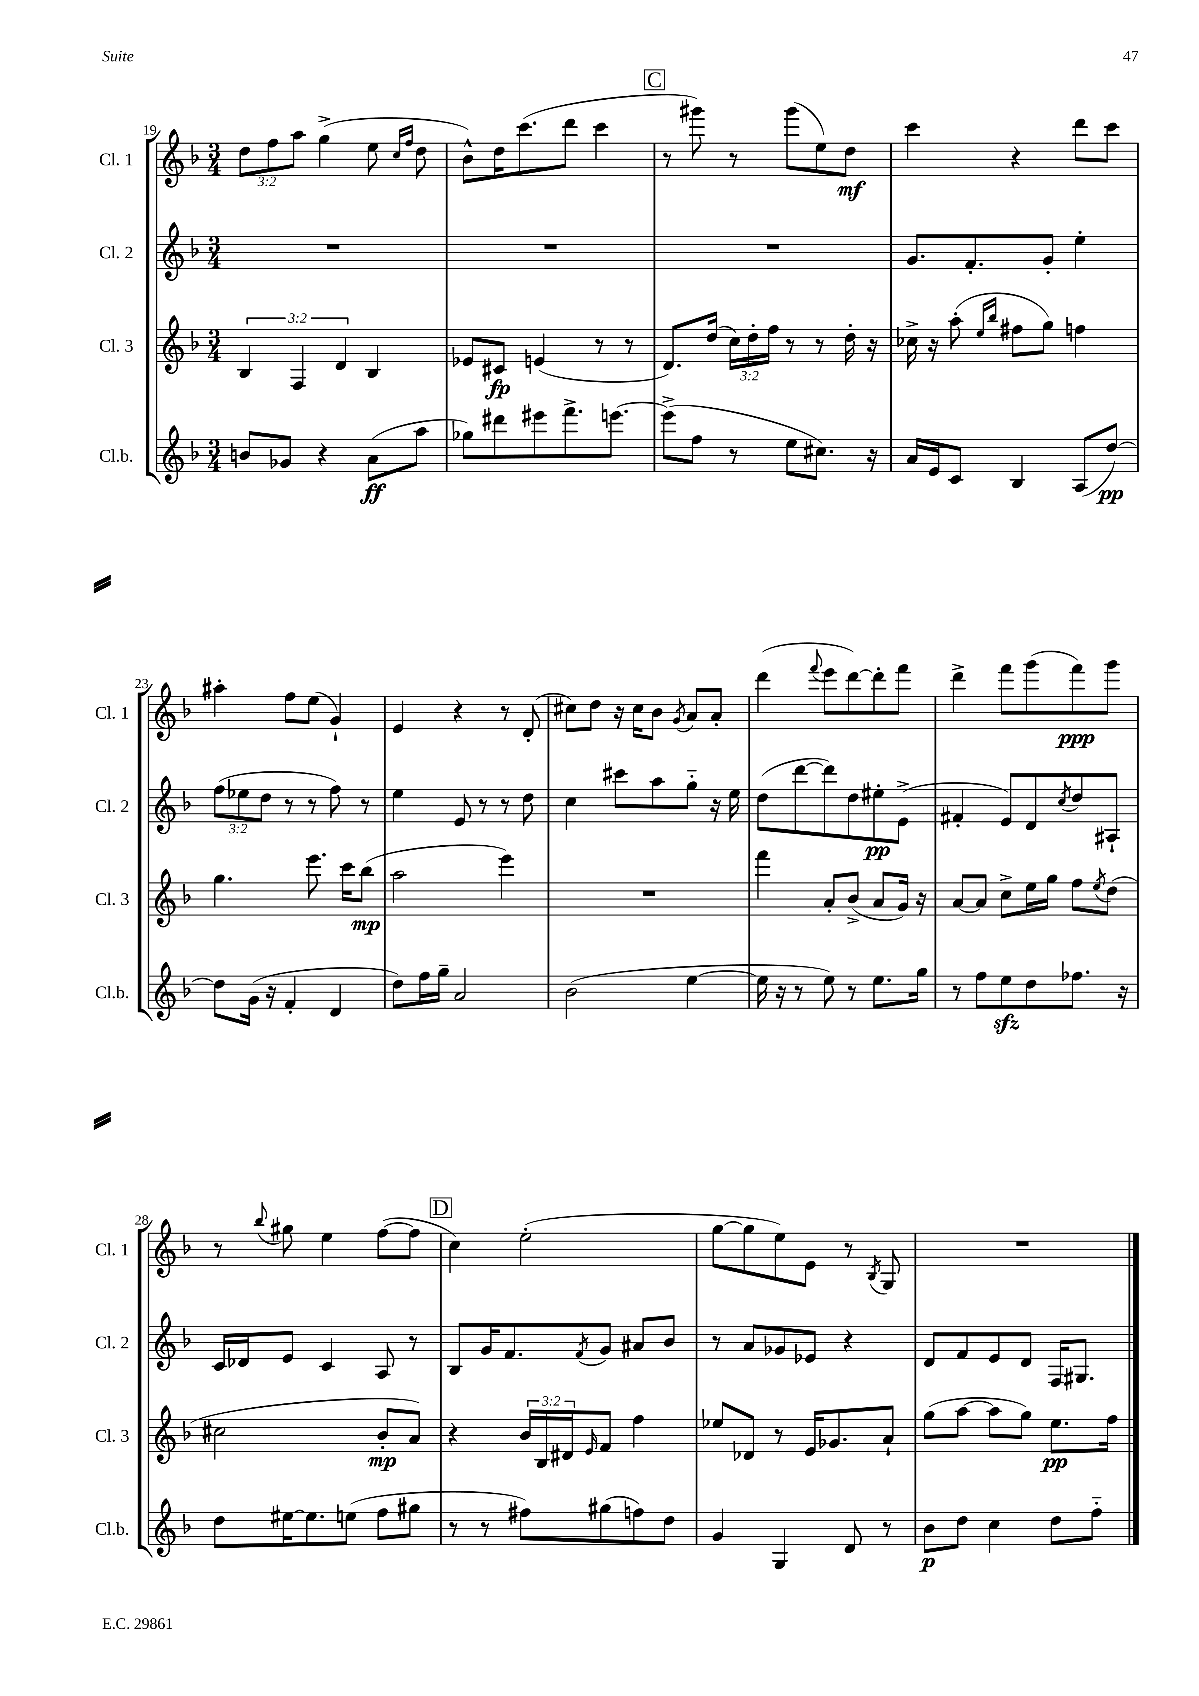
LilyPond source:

<<
\new StaffGroup <<
\new Staff = "s0" \with { instrumentName = "Cl. 1" shortInstrumentName = "Cl. 1" } {
    \clef treble \key f \major \numericTimeSignature \time 3/4 \override Staff.TupletNumber.text = #tuplet-number::calc-fraction-text
    \tuplet 3/2 { d''8 f''8 a''8 } g''4->( e''8 \grace { c''16 f''16 } d''8 |
    bes'8-^) d''16 c'''8.( d'''8 c'''4 |
    \mark \markup { \box "C" } r8 gis'''8) r8 gis'''8( e''8) d''8\mf |
    c'''4 r4 d'''8 c'''8 |
    ais''4-. f''8 e''8( g'4-!) |
    e'4 r4 r8 d'8-.( |
    cis''8) d''8 r16 cis''16 bes'8 \acciaccatura { g'8 } a'8 a'8-. |
    d'''4( \appoggiatura { f'''8 } e'''8 d'''8~) d'''8-. f'''8 |
    d'''4-> f'''8 g'''8( f'''8\ppp) g'''8 |
    r8 \appoggiatura { bes''8 } gis''8 e''4 f''8~( f''8 |
    \mark \markup { \box "D" } c''4) e''2-.( |
    g''8~ g''8 e''8) e'8 r8 \acciaccatura { bes8 } g8 |
    R2. \bar "|." |
}
\new Staff = "s1" \with { instrumentName = "Cl. 2" shortInstrumentName = "Cl. 2" } {
    \clef treble \key f \major \numericTimeSignature \time 3/4 \override Staff.TupletNumber.text = #tuplet-number::calc-fraction-text
    R2. |
    R2. |
    \mark \markup { \box "C" } R2. |
    g'8. f'8.-. g'8-. e''4-. |
    \tuplet 3/2 { f''8( ees''8 d''8 } r8 r8 f''8) r8 |
    e''4 e'8 r8 r8 d''8 |
    c''4 cis'''8 a''8 g''8-_ r16 e''16 |
    d''8( d'''8~ d'''8) d''8 eis''8-.\pp e'8->( |
    fis'4-. e'8) d'8 \acciaccatura { c''8 } d''8 ais8-! |
    c'16 des'16 e'8 c'4 a8 r8 |
    \mark \markup { \box "D" } bes8 g'16 f'8. \acciaccatura { f'8 } g'8 ais'8 bes'8 |
    r8 a'8 ges'8 ees'8 r4 |
    d'8 f'8 e'8 d'8 f16 gis8. \bar "|." |
}
\new Staff = "s2" \with { instrumentName = "Cl. 3" shortInstrumentName = "Cl. 3" } {
    \clef treble \key f \major \numericTimeSignature \time 3/4 \override Staff.TupletNumber.text = #tuplet-number::calc-fraction-text
    \tuplet 3/2 { bes4 f4 d'4 } bes4 |
    ees'8 cis'8\fp e'4( r8 r8 |
    \mark \markup { \box "C" } d'8.) d''16( \tuplet 3/2 { c''16) d''16-. f''16 } r8 r8 d''16-. r16 |
    ces''16-> r16 a''8-.( \grace { e''16 bes''16 } fis''8 g''8) f''4 |
    g''4. e'''8. c'''16 bes''8\mp( |
    a''2 e'''4) |
    R2. |
    f'''4 a'8-. bes'8->( a'8 g'16) r16 |
    a'8~ a'8 c''8-> e''16 g''16 f''8 \acciaccatura { e''8 } d''8( |
    cis''2 bes'8-.\mp a'8) |
    \mark \markup { \box "D" } r4 \tuplet 3/2 { bes'16 bes16 dis'16 } \grace { e'16 } f'8 f''4 |
    ees''8 des'8 r8 e'16 ges'8. a'8-! |
    g''8( a''8~ a''8 g''8) e''8.\pp f''16 \bar "|." |
}
\new Staff = "s3" \with { instrumentName = "Cl.b." shortInstrumentName = "Cl.b." } {
    \clef treble \key f \major \numericTimeSignature \time 3/4
    b'8 ges'8 r4 a'8\ff( a''8 |
    ges''8) dis'''8 eis'''8 f'''8.-> e'''8.~ |
    \mark \markup { \box "C" } e'''8->( f''8 r8 e''8 cis''8.) r16 |
    a'16 e'16 c'8 bes4 a8( d''8~\pp) |
    d''8 g'16( r16 f'4-. d'4 |
    d''8) f''16 g''16-- a'2 |
    bes'2( e''4~ |
    e''16 r16 r8 e''8) r8 e''8. g''16 |
    r8 f''8 e''8\sfz d''8 fes''8. r16 |
    d''8 eis''16~ eis''8. e''8( f''8 gis''8 |
    \mark \markup { \box "D" } r8 r8 fis''8) gis''8( f''8) d''8 |
    g'4 g4 d'8 r8 |
    bes'8\p d''8 c''4 d''8 f''8-_ \bar "|." |
}
>>
>>
\layout { \context { \Score currentBarNumber = #19 } }
